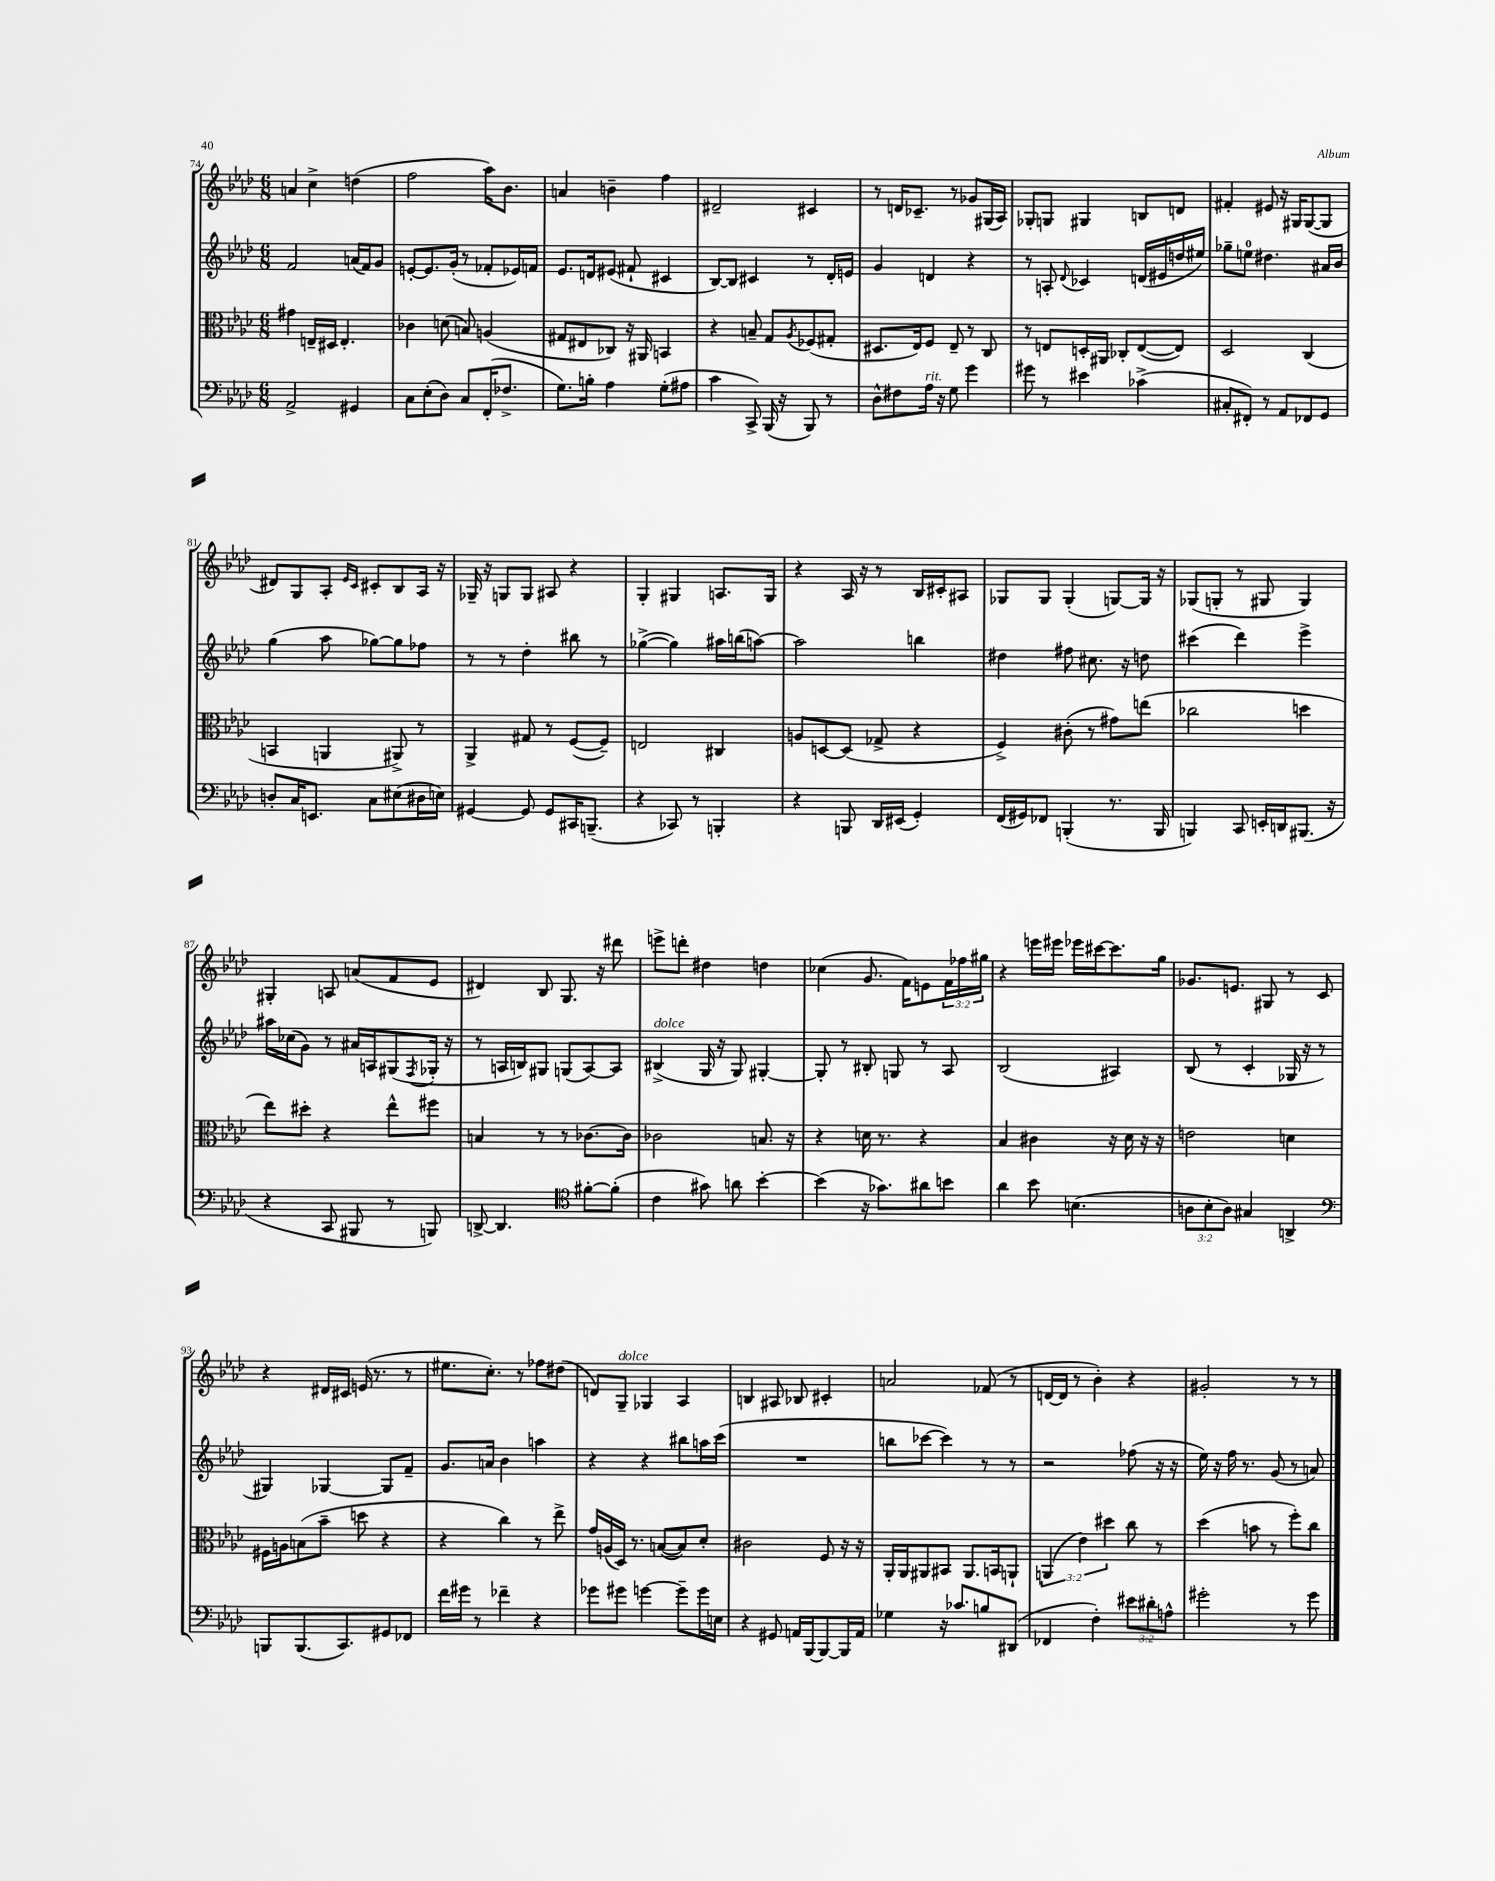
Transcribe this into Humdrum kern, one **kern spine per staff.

**kern	**kern	**kern	**kern
*staff4	*staff3	*staff2	*staff1
*clefF4	*clefC3	*clefG2	*clefG2
*k[b-e-a-d-]	*k[b-e-a-d-]	*k[b-e-a-d-]	*k[b-e-a-d-]
*M6/8	*M6/8	*M6/8	*M6/8
2AA-^	4g#	2f	4a
.	16E~	.	4cc^
.	16D#	.	.
.	4.E'	.	.
4GG#	.	(16a	(4dd
.	.	16f)	.
.	.	8g	.
=	=	=	=
8C	4c-	[8e'	2ff
(8E-'	.	8.e]	.
8D-)	(8d	.	.
.	.	(16g'	.
8C	8B)	8r	.
(16FF'	(4A	8f-'	16aa-)
8.F-^	.	.	8.b-
.	.	16e-)	.
.	.	16f	.
=	=	=	=
8.G)	8G#	8.e-	4a
.	8E#	.	.
16B'	.	16d	.
4A-	8C-)	(8e#	4b~
.	16r	8f#`	.
.	16AA#	.	.
(8G'	4BB	4c#	4ff
8A#	.	.	.
=	=	=	=
4c	4r	[8B-)	2d#~
.	.	8B-]	.
8CC^)	8B~	4c#	.
(16BBB-	8G	.	.
16r	.	.	.
.	8qA-	.	.
8BBB-)	(8F-	8r	4c#
8r	8G#'	16d-'	.
.	.	16e	.
=	=	=	=
8D-^^	8.D#	4g	8r
8F#	.	.	16d
.	16E-)	.	8.c-~
16A-	8F	4d	.
16r	.	.	.
8G	8E-~	.	8r
4g	8r	4r	8g-
.	8C	.	(16G#
.	.	.	16A-)
=	=	=	=
8g#	8r	8r	8G-'
8r	8E	8A'	8G
.	.	8qqd-	.
4e#	16D'	4c-	4G#
.	16AA#	.	.
.	8C-'	.	.
(4c-^	([8E	(16d	8B
.	.	16e#	.
.	8E])	16dd	8d
.	.	16ee#)	.
=	=	=	=
8C#'	2D-	8gg-~	4f#'
8FF#')	.	8ee	.
8r	.	4.dd#	8e#
8AA-	.	.	16r
.	.	.	16G#
8FF-	(4C	.	([8G#
8GG	.	16a#	8G#]
.	.	16b-	.
=	=	=	=
8D'	4BB	(4gg	8d#)
16C	.	.	8G
8.EE	.	.	.
.	4AA	8aa-	8A-'
.	.	.	16qqe-
.	.	.	16qqc
8C	.	[8gg-)	8c#'
(8E#	8AA#^)	8gg-]	8B-
16D#	8r	8ff-	16A-
16E)	.	.	16r
=	=	=	=
[4GG#	4AA-^	8r	16G-~
.	.	.	16r
.	.	8r	8G
8GG#]	8G#	4dd-'	8G
8GG#	8r	.	8A#
16CC#	([8F	8bb#	4r
(8.BBB~	.	.	.
.	8F~])	8r	.
=	=	=	=
4r	2E	([4gg-^	4G'
8CC-)	.	4gg-])	4G#
8r	.	.	.
4BBB'	4C#	16aa#	8.A
.	.	(16bb	.
.	.	[8aa)	.
.	.	.	16G#
=	=	=	=
4r	8A	2aa]	4r
.	[8D	.	.
8BBB	(8D]	.	16A-
.	.	.	16r
16DD-	8G-^	.	8r
(16EE#	.	.	.
4GG')	4r	4bb	16B-
.	.	.	16c#'
.	.	.	8A#
=	=	=	=
(16FF	4F^)	4dd#	8G-
16GG#)	.	.	.
8FF-	.	.	8G-
(4BBB'	(8c#'	8ff#	(4G-'
.	8r	8.cc#	.
8.r	8g#)	.	[8G)
.	.	16r	.
.	(8ee	8dd	16G]
16BBB	.	.	16r
=	=	=	=
4BBB)	2cc-	(4ccc#	(8G-
.	.	.	8G'
8CC	.	4ddd-)	8r
16EE'	.	.	8G#
16DD	.	.	.
(8.BBB#	4dd	4eee-^	4G#)
16r	.	.	.
=	=	=	=
4r	8ee-)	16aa#	4G#'
.	.	(16cc-	.
.	8dd#'	8g)	.
8CC	4r	8r	8A
8BBB#	.	16a#	(8a
.	.	16A	.
8r	8ee-^^	(8G#	8f
.	.	8qF	.
8BBB)	8ff#	16G-'	8e-
.	.	16r	.
=	=	=	=
[8DD^	4B	8r	4d#)
4.DD]	.	16A	.
.	.	16B)	.
.	8r	8G#	8B-
.	8r	(8G	8.G
*clefC4	*	*	*
[8f#'	[8.c-	[8A)	.
.	.	.	16r
(8f#']	.	8A]	8ddd#
.	16c-]	.	.
=	=	=	=
4c	2c-	(4B#^	8eee^
.	.	.	8ddd'
8g#)	.	16G	4dd#
.	.	16r	.
8a	.	8G)	.
[4b-'	8.B	[4G#'	4dd
.	16r	.	.
=	=	=	=
(4b-]	4r	8G#']	(4cc-
.	.	8r	.
16r	16d	8B#'	8.g
8.g-)	8.r	.	.
.	.	8G	.
.	.	.	16f)
8a#	4r	8r	8e
8b	.	8A-	24f
.	.	.	24ff-
.	.	.	24gg#
=	=	=	=
4a-	4B-	(2B-	4r
8b-	4c#	.	16eee
.	.	.	16eee#
(4.B	.	.	16eee-
.	.	.	[16ccc#
.	16r	4A#)	8.ccc#]
.	16d-	.	.
.	16r	.	.
.	16r	.	16gg
=	=	=	=
12A	2e	(8B-	8.g-
12B-'	.	.	.
.	.	8r	.
12A)	.	.	.
.	.	.	8.e
4G#	.	4c'	.
.	.	.	8G#
4AA^	4d	16G-	8r
.	.	16r	.
.	.	8r	8c
=	=	=	=
*clefF4	*	*	*
8BBB	16F#	4G#)	4r
.	16A	.	.
(8.BBB	(8B	.	.
.	8b-~	[4G-	16d#
8.CC)	.	.	16c#
.	8dd	.	(16e
.	.	.	8.r
8GG#	4r	8G-]	.
8FF-	.	8f~	8r
=	=	=	=
16f	4r	8.g	8.ee#
16g#	.	.	.
8r	.	.	.
.	.	16a	8.cc')
4f-~	4cc)	4b-	.
.	.	.	8r
4r	8r	4aa	8ff-
.	8ee-^	.	(8dd#
=	=	=	=
8g-	16g	4r	8d)
.	(16A	.	.
8g#	16D-)	.	8G~
.	8.r	.	.
[4g	.	4r	4G-
.	([8B	.	.
8g~]	8B])	8bb#	4A-
16g	8d-'	16aa	.
16E	.	(16ccc	.
=	=	=	=
4r	2c#	2.r	4B
8GG#	.	.	8A#
16AA	.	.	8B-
[16BBB-	.	.	.
8BBB-_	8F	.	4c#'
16BBB-]	16r	.	.
16AA	16r	.	.
=	=	=	=
4G-	16AA-'	8bb	2a
.	16AA-	.	.
.	8AA#	[8ccc-	.
16r	8BB#	4ccc-])	.
8.c-	.	.	.
.	8.AA#	.	.
8B	.	8r	(8f-
.	16BB	.	.
(8DD#	8AA`	8r	8r
=	=	=	=
4FF-	(6AA	2r	[16d
.	.	.	16d]
.	.	.	8r
.	6e-)	.	.
4F')	.	.	4b-')
.	6dd#	.	.
12e#	8cc	(8ff-	4r
12d#'	.	.	.
.	8r	16r	.
12A^^	.	.	.
.	.	16r	.
=	=	=	=
2g#'	(4dd-	16ee-)	2g#'
.	.	16r	.
.	.	16ff	.
.	.	8.r	.
.	8b	.	.
.	8r	(8g	.
8r	8ff')	8r	8r
8g#	8cc	8a)	8r
==	==	==	==
*-	*-	*-	*-
